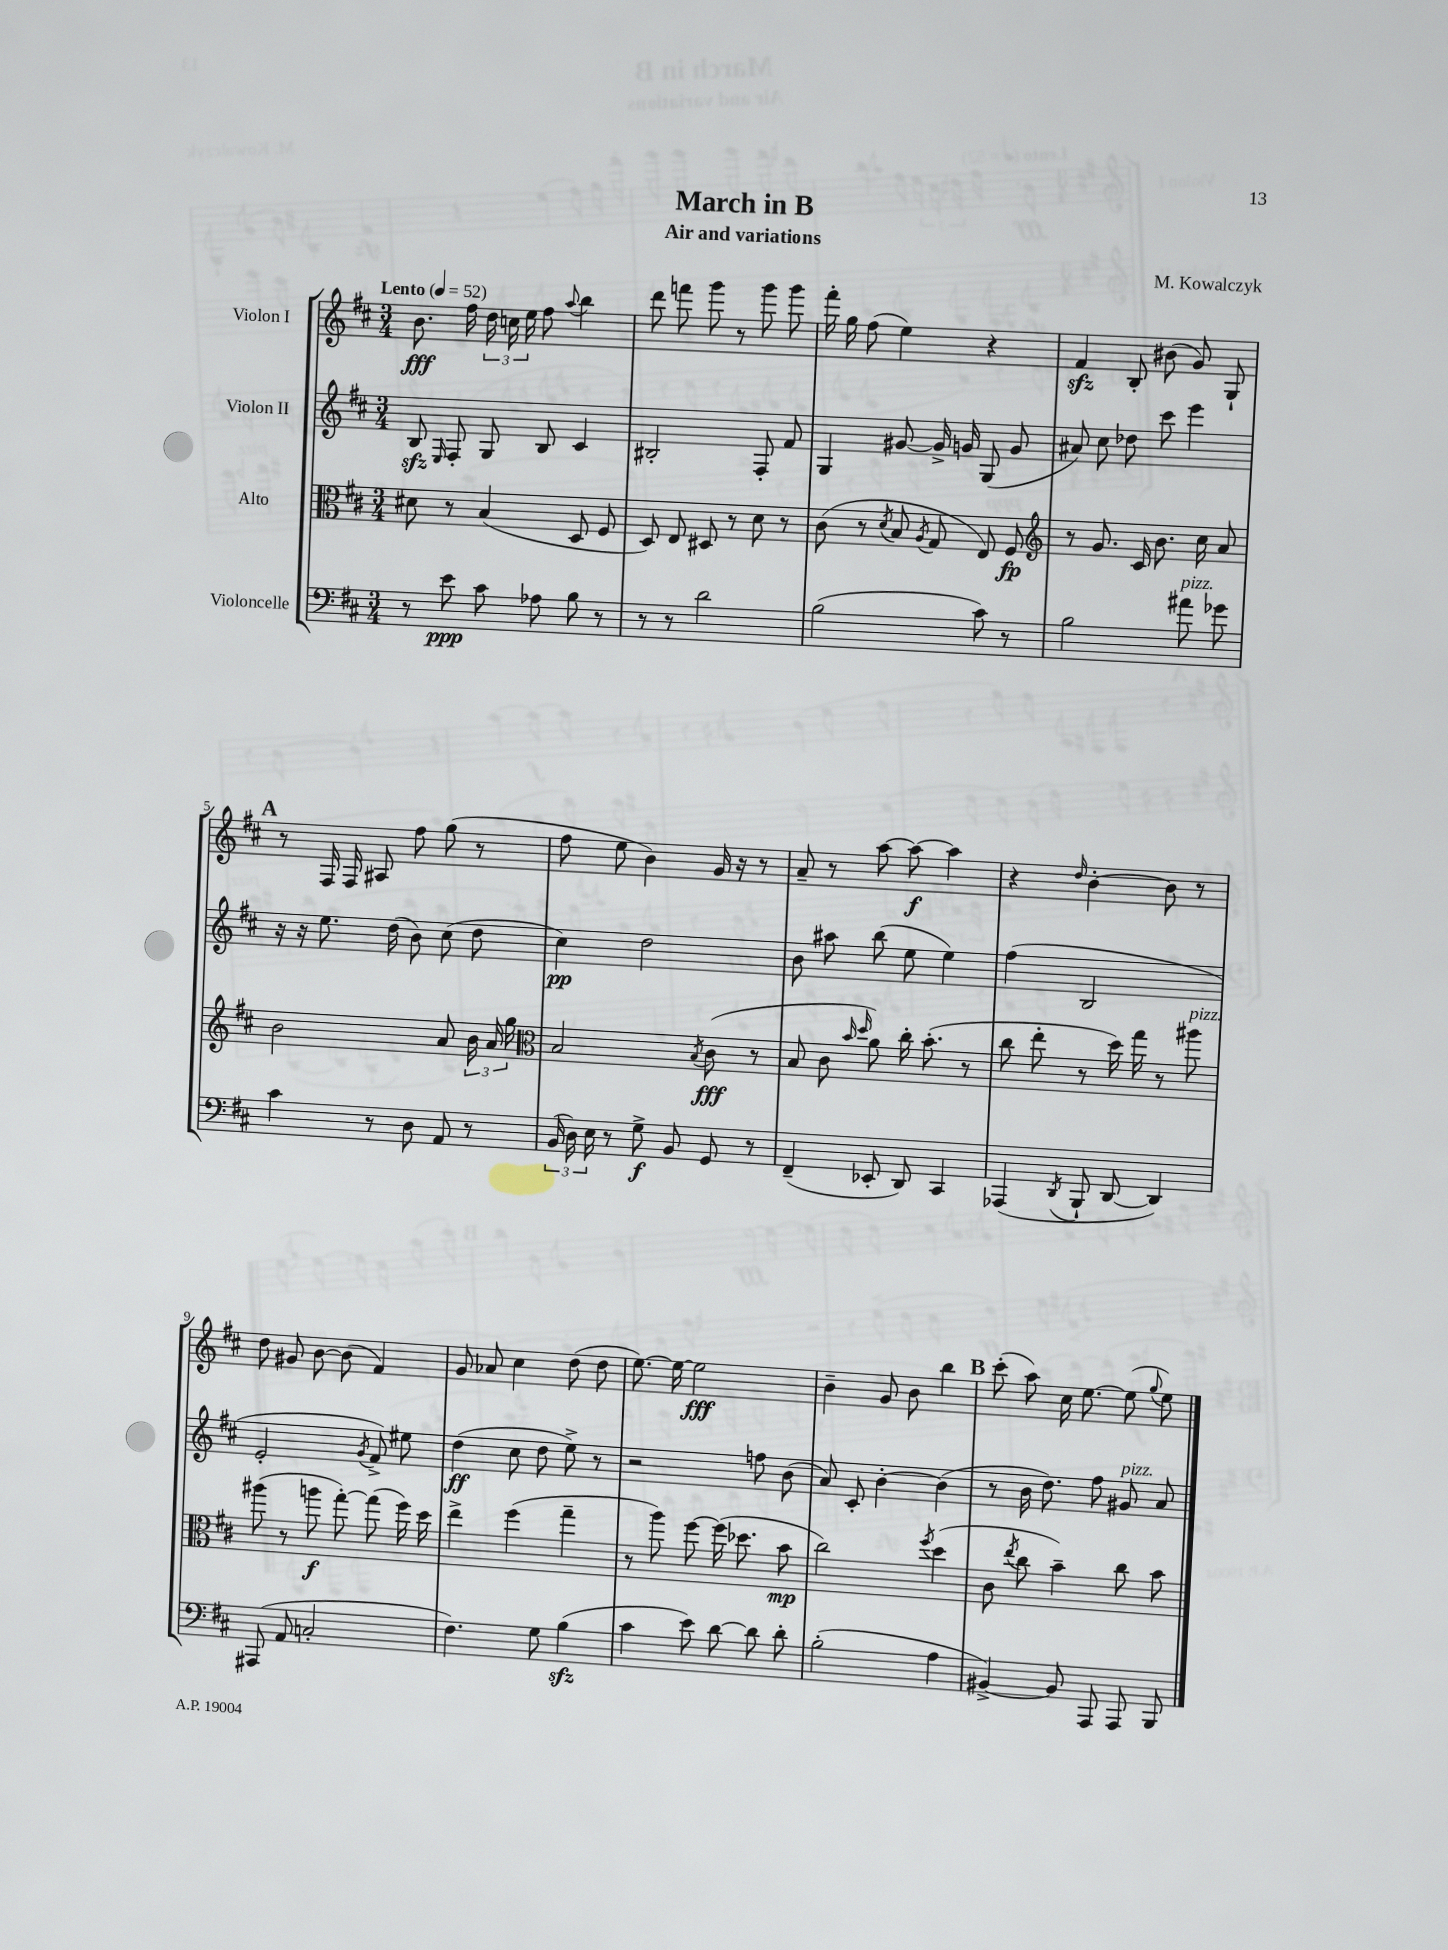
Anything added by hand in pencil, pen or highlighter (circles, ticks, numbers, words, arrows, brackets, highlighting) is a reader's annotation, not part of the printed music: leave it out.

**kern	**kern	**kern	**kern
*staff4	*staff3	*staff2	*staff1
*clefF4	*clefC3	*clefG2	*clefG2
*k[f#c#]	*k[f#c#]	*k[f#c#]	*k[f#c#]
*M3/4	*M3/4	*M3/4	*M3/4
*MM52	*MM52	*MM52	*MM52
8r	8d#\	8B/	8.b\
.	.	16qqE/	.
8e\	8r	8F#'/	.
.	.	.	16ff#\
8c#\	(4B/	8G/	24dd\
.	.	.	24cc\
.	.	.	24ee\
8A-\	.	8B/	8ff#\
.	.	.	8qqaa/
8B\	8D/	4c#/	4bb\
8r	8F#/	.	.
=	=	=	=
8r	8D/)	2B#'/	8ddd\
8r	8E/	.	8fff\
2d\	8D#/	.	8ggg\
.	8r	.	8r
.	8d\	8F#'/	8ggg\
.	8r	8f#/	8ggg\
=	=	=	=
(2B\	(8c#\	4G/	16fff#'\
.	.	.	16gg\
.	8r	.	(8ff#\
.	8qd/	.	.
.	8B/	[8g#/	4ee\)
.	8qA/	.	.
.	8G/	16g#^/]	.
.	.	16g/	.
8c#\)	8E/)	(8G/	4r
8r	8F#/	8g/	.
=	=	=	=
*	*clefG2	*	*
2B\	8r	8a#/)	4f#/
.	8.g/	8cc#\	.
.	.	8dd-\	8B'/
.	16c#/	.	.
.	8.b\	8ccc#\	(8b#\
8a#\	.	4eee\	8g/)
.	16cc#\	.	.
8g-\	8a/	.	8G`/
=	=	=	=
4c#\	2b\	16r	8r
.	.	16r	.
.	.	8.ee\	16F#/
.	.	.	16F#/
8r	.	.	8A#/
.	.	(16dd\	.
8D\	.	8b\)	8ff#\
8AA/	8a/	(8cc#\	(8gg\
8r	24b\	8dd\	8r
.	24a/	.	.
.	24gg\	.	.
=	=	=	=
*	*clefC3	*	*
(24BB/	2B/	4cc#\)	8ff#\
24D\)	.	.	.
24E\	.	.	.
8r	.	.	8ee\
8G^\	.	2dd\	4b\)
8BB/	.	.	.
.	8qB/	.	.
8GG/	(8c#\	.	16g/
.	.	.	16r
8r	8r	.	8r
=	=	=	=
(4FF#~/	8B/	8b\	8a~/
.	8c#\	8aa#\	8r
.	16qqb/	.	.
.	16qqdd/	.	.
8EE-'/	8a\)	(8bb\	[8aa\
8DD/)	16cc#'\	8ee\	8aa\_
.	(8.b'\	.	.
4CC#/	.	4ee\)	4aa\]
.	8r	.	.
=	=	=	=
(4AAA-/	8cc#\	(4ff#\	4r
.	8ee'\	.	.
8qDD/	.	.	16qqdd/
8BBB`/	8r	2B/	[4b'\
[8DD/	16dd\)	.	.
.	16gg\	.	.
4DD/])	8r	.	8b\]
.	8aa#\	.	8r
=	=	=	=
(8AAA#/	(8aa#\	2e'/	8dd\
8AA/	8r	.	8g#/
2C'/	8aa\	.	[8b\
.	[8gg'\)	.	(8b\]
.	.	8qg/	.
.	(8gg\]	8f#^/)	4f#/)
.	16ff#\)	8ee#\	.
.	16dd\	.	.
=	=	=	=
4.F#\)	4ee^\	(4dd\	8g/
.	.	.	8a-/
.	(4ff#\	8cc#\	4cc#\
8G\	.	8dd\	.
(4B\	4gg~\	8ee^\)	(8dd\
.	.	8r	8dd\
=	=	=	=
4c#\	8r	2r	[8.ee\)
.	8aa\)	.	.
.	.	.	16ee\_
8e\)	[8ff#\	.	2ee\]
[8d\	(16ff#\]	.	.
.	8.dd-\	.	.
8d\]	.	8ff\	.
8d'\	8b\	(8b\	.
=	=	=	=
(2B'\	2cc#\)	8a/)	4b~\
.	.	8c#'/	.
.	.	[4b'\	8g/
.	.	.	8b\
.	8qff#/	.	.
4A\	(4dd\	(4b\]	4bb\
=	=	=	=
[4BB#^/)	8c#\	8r	(8ccc#'\
.	8qee/	.	.
.	8cc#\	16b\	8aa\)
.	.	8.dd\)	.
8BB#/]	4b~\)	.	16cc#\
.	.	.	[8.ee\
8AAA/	.	8ff#\	.
8AAA/	8cc#\	8g#/	(8ee\]
.	.	.	8qqgg/
8BBB/	8b\	8a/	8ee\)
==	==	==	==
*-	*-	*-	*-
